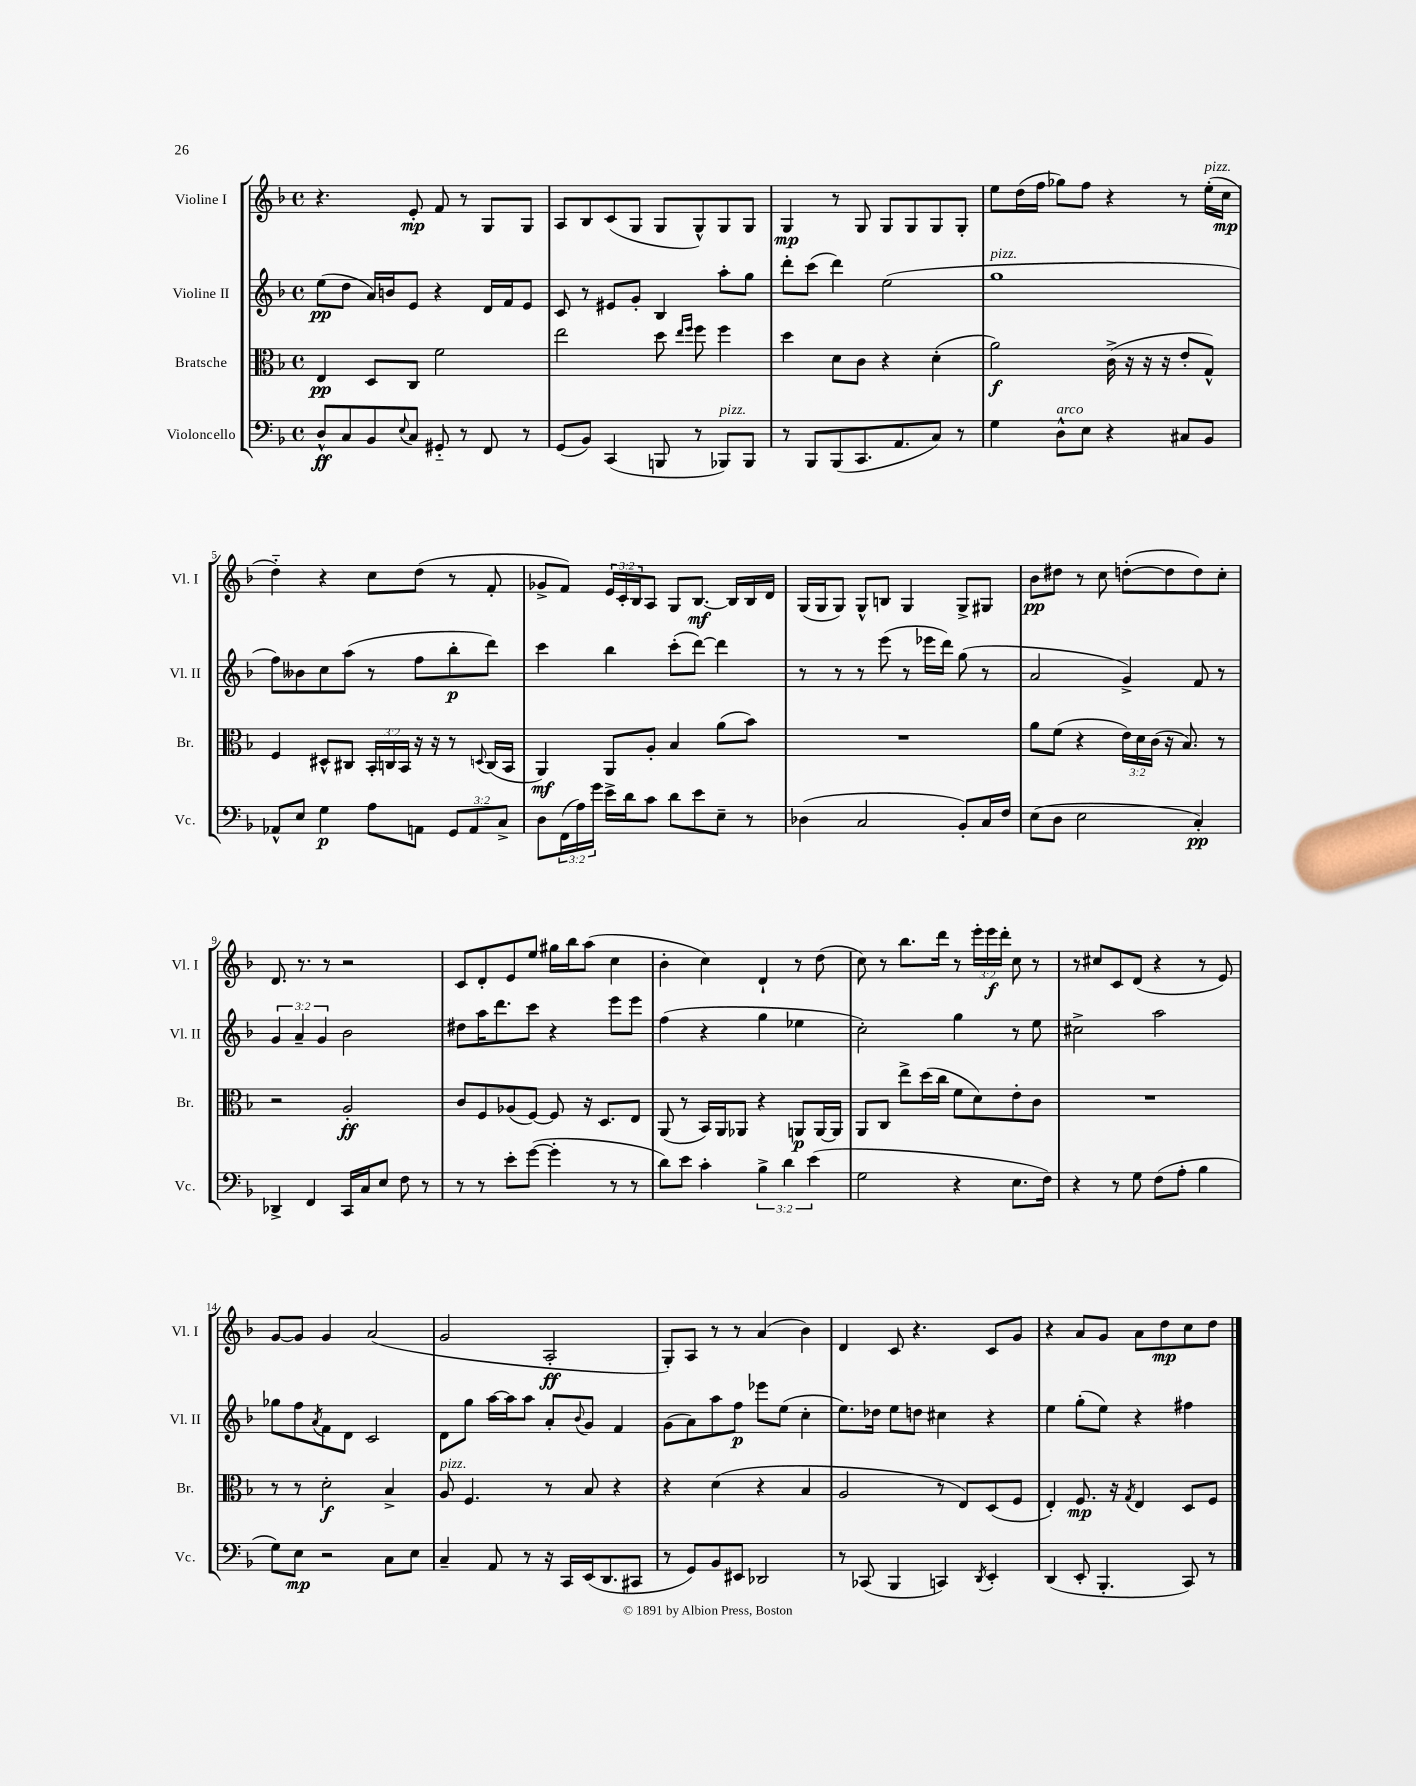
<<
\new StaffGroup <<
\new Staff = "s0" \with { instrumentName = "Violine I" shortInstrumentName = "Vl. I" } {
    \clef treble \key f \major \defaultTimeSignature \time 4/4 \override Staff.TupletNumber.text = #tuplet-number::calc-fraction-text
    r4. e'8-.\mp f'8 r8 g8 g8 |
    a8 bes8 c'8( g8 g8 g8-^) g8 g8 |
    g4\mp r8 g8 g8 g8 g8 g8-. |
    e''8 d''16( f''16 ges''8) f''8 r4 r8 e''16-.^\markup { \italic "pizz." }( c''16\mp |
    d''4-_) r4 c''8 d''8( r8 f'8-. |
    ges'8-> f'8) \tuplet 3/2 { e'16 c'16-. bes16 } a8 g8 bes8.~\mf bes16 bes16 d'16 |
    g16( g16 g8) g8-^ b8 g4 g8-> gis8 |
    bes'8\pp dis''8 r8 c''8 d''8~-.( d''8 d''8) c''8-. |
    d'8. r8. r8 r2 |
    c'8 d'8-. e'8 e''8 gis''16 bes''16 a''8( c''4 |
    bes'4-. c''4) d'4-! r8 d''8( |
    c''8) r8 bes''8. d'''16 r8 \tuplet 3/2 { e'''16-. e'''16\f d'''16-. } c''8 r8 |
    r8 cis''8 c'8 d'8( r4 r8 e'8) |
    g'8~ g'8 g'4 a'2( |
    g'2 a2-.\ff |
    g8-.) a8 r8 r8 a'4( bes'4) |
    d'4 c'8 r4. c'8 g'8 |
    r4 a'8 g'8 a'8 d''8\mp c''8 d''8 \bar "|." |
}
\new Staff = "s1" \with { instrumentName = "Violine II" shortInstrumentName = "Vl. II" } {
    \clef treble \key f \major \defaultTimeSignature \time 4/4 \override Staff.TupletNumber.text = #tuplet-number::calc-fraction-text
    e''8\pp( d''8 a'16) b'16 e'8 r4 d'16 f'16 e'8 |
    c'8 r8 eis'8 g'8-. bes4 a''8-. g''8 |
    d'''8-. c'''8( d'''4) e''2( |
    g''1^\markup { \italic "pizz." } |
    f''8) beses'8 c''8 a''8( r8 f''8 bes''8-.\p d'''8) |
    c'''4 bes''4 c'''8-.( d'''8~) d'''4 |
    r8 r8 r8 e'''8( r8 ees'''16 d'''16) g''8( r8 |
    a'2 g'4->) f'8 r8 |
    \tuplet 3/2 { g'4 a'4-- g'4 } bes'2 |
    dis''8 a''16 d'''8. c'''8 r4 e'''8 e'''8 |
    f''4( r4 g''4 ees''4 |
    c''2-.) g''4 r8 e''8 |
    cis''2-> a''2 |
    ges''8 f''8 \acciaccatura { a'8 } f'8 d'8 c'2 |
    d'8 g''8 a''16~ a''16 a''8 a'8-. \appoggiatura { bes'8 } g'8 f'4 |
    g'8( a'8) a''8 f''8\p ees'''8 e''8( c''4-. |
    e''8.) des''16 e''8 d''8 cis''4 r4 |
    e''4 g''8-.( e''8) r4 fis''4 \bar "|." |
}
\new Staff = "s2" \with { instrumentName = "Bratsche" shortInstrumentName = "Br." } {
    \clef alto \key f \major \defaultTimeSignature \time 4/4 \override Staff.TupletNumber.text = #tuplet-number::calc-fraction-text
    e4\pp d8 c8 f'2 |
    e''2 d''8 \grace { e''16 f''16 } f''8 f''4 |
    d''4 d'8 c'8 r4 d'4-.( |
    a'2\f) c'16->( r16 r16 r16 e'8-. g8-^) |
    f4 dis8-^ cis8 \tuplet 3/2 { bes,16-. c16 bes,16 } r16 r16 r8 \appoggiatura { d8 } c16( bes,16 |
    a,4\mf) a,8 a8-. bes4 a'8( bes'8) |
    R1 |
    a'8 f'8( r4 \tuplet 3/2 { e'16) d'16 c'16( } r16 bes8.) r8 |
    r2 a2-.\ff |
    c'8 f8 aes8( f8~) f8 r16 d8. e8 |
    a,8( r8 bes,16) a,16 aes,8 r4 a,8\p a,16~ a,16 |
    a,8 c8 e''8-> d''16( c''16 f'8 d'8) e'8-. c'8 |
    R1 |
    r8 r8 d'2-.\f bes4-> |
    a8^\markup { \italic "pizz." } f4. r8 bes8 r4 |
    r4 d'4( r4 bes4 |
    a2 r8 e8) d8( f8 |
    e4-.) f8.\mp r16 \acciaccatura { g8 } e4 d8 f8 \bar "|." |
}
\new Staff = "s3" \with { instrumentName = "Violoncello" shortInstrumentName = "Vc." } {
    \clef bass \key f \major \defaultTimeSignature \time 4/4 \override Staff.TupletNumber.text = #tuplet-number::calc-fraction-text
    d8-^\ff c8 bes,8 \appoggiatura { e8 } c8 gis,8-_ r8 f,8 r8 |
    g,8( bes,8) c,4( b,,8 r8 bes,,8^\markup { \italic "pizz." }) bes,,8 |
    r8 bes,,8 bes,,8( c,8. a,8. c8) r8 |
    g4 d8-^^\markup { \italic "arco" } e8 r4 cis8 bes,8 |
    aes,8-^ e8 g4\p a8 a,8 \tuplet 3/2 { g,8 a,8 c8-> } |
    d8 \tuplet 3/2 { f,16( a16) g'16 } e'16-> d'16 c'8 d'8 e'8 e8-- r8 |
    des4( c2 bes,8-.) c16 f16 |
    e8( d8 e2 c4-.\pp) |
    des,4-> f,4 c,16 c16 e8 f8 r8 |
    r8 r8 e'8-. g'8~( g'4-. r8 r8 |
    d'8) e'8 c'4-. \tuplet 3/2 { bes4-> d'4 e'4( } |
    g2 r4 e8. f16) |
    r4 r8 g8 f8( a8-. bes4 |
    g8) e8\mp r2 c8 e8 |
    c4-- a,8 r8 r16 c,16 e,16( d,8. cis,8 |
    r8 g,8) bes,8 eis,8 des,2 |
    r8 ces,8( bes,,4 c,4) \acciaccatura { d,8 } e,4-. |
    d,4( e,8-. bes,,4.-. c,8) r8 \bar "|." |
}
>>
>>
